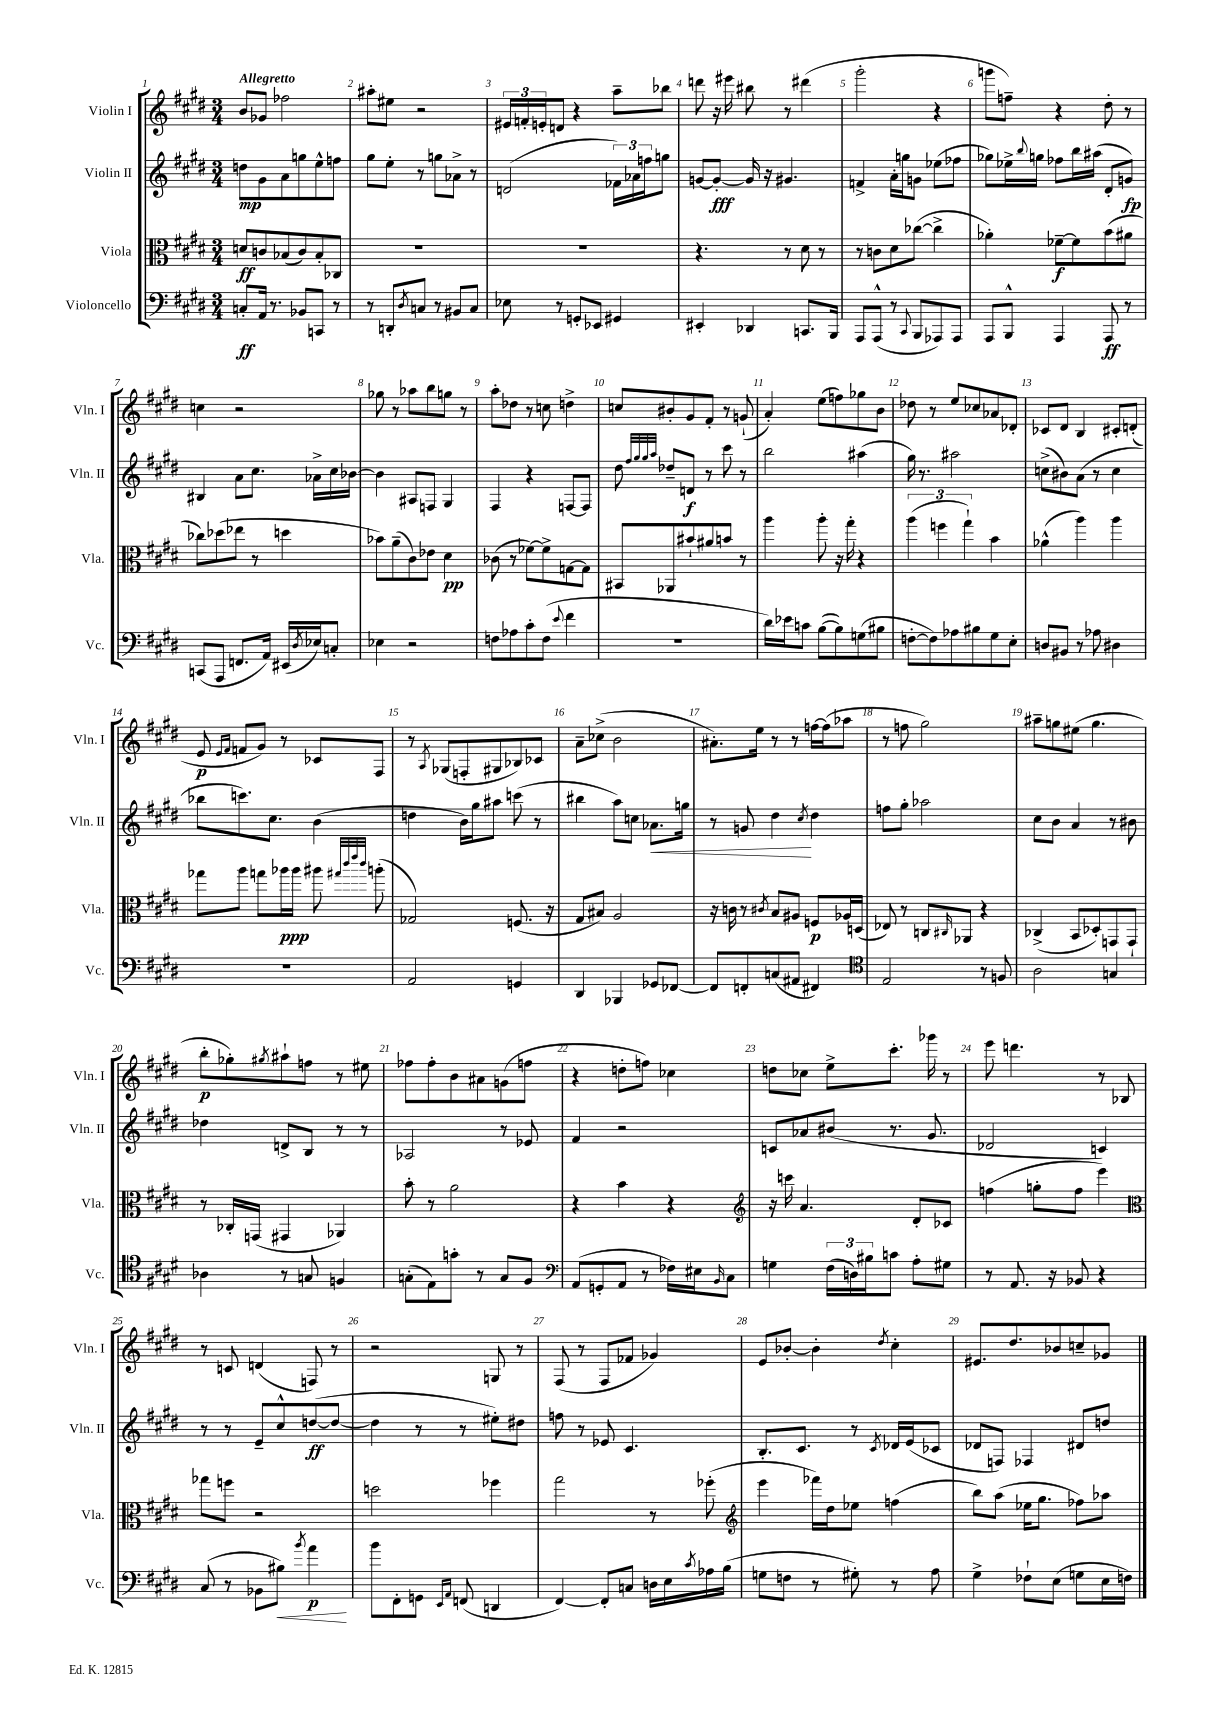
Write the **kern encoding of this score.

**kern	**dynam	**kern	**dynam	**kern	**dynam	**kern	**dynam
*part4	*part4	*part3	*part3	*part2	*part2	*part1	*part1
*staff4	*staff4	*staff3	*staff3	*staff2	*staff2	*staff1	*staff1
*I"Violoncello	*	*I"Viola	*	*I"Violin II	*	*I"Violin I	*
*I'Vc.	*	*I'Vla.	*	*I'Vln. II	*	*I'Vln. I	*
*clefF4	*	*clefC3	*	*clefG2	*	*clefG2	*
*k[f#c#g#d#]	*	*k[f#c#g#d#]	*	*k[f#c#g#d#]	*	*k[f#c#g#d#]	*
*M3/4	*	*M3/4	*	*M3/4	*	*M3/4	*
=1	=1	=1	=1	=1	=1	=1	=1
!	!	!	!	!	!	!LO:TX:a:B:t=Allegretto	!
8Cn'/L	ff	8dn/L	ff	8ddn\L	mp	8b/L	.
16AA/Jk	.	8cn/	.	8g#\	.	8g-X/J	.
8.r	.	.	.	.	.	.	.
.	.	(8B-X/	.	8a\	.	2ff-X\	.
8BB-X/L	.	8c/)	.	8ggn\	.	.	.
8CCn/J	.	8B-'/	.	8ee^^\	.	.	.
8r	.	8C-X/J	.	8ffn\J	.	.	.
=2	=2	=2	=2	=2	=2	=2	=2
8r	.	2.r	.	8gg#\L	.	8aa#X'\L	.
8DDn'/L	.	.	.	8ee'\J	.	8ee#X\J	.
8qD#/	.	.	.	.	.	.	.
8Cn/J	.	.	.	8r	.	2r	.
8r	.	.	.	8ggn\L	.	.	.
8BB#X/L	.	.	.	8a-X^\J	.	.	.
8C/J	.	.	.	8r	.	.	.
=3	=3	=3	=3	=3	=3	=3	=3
8E-X\	.	2.r	.	(2dn/	.	24e#X/LL	.
.	.	.	.	.	.	24fn'/	.
.	.	.	.	.	.	24en'/J	.
8r	.	.	.	.	.	8dn/J	.
8GGn'/L	.	.	.	.	.	4r	.
8EE-X/J	.	.	.	.	.	.	.
4GG#X/	.	.	.	24f-X\LL)	.	8aa~\L	.
.	.	.	.	24a-X\	.	.	.
.	.	.	.	24ffn\J	.	.	.
.	.	.	.	8ggn\J	.	8bb-X\J	.
=4	=4	=4	=4	=4	=4	=4	=4
4EE#X'/	.	4.r	.	[8gn/L	.	8dddn\	.
.	.	.	.	8g'/J_	fff	16r	.
.	.	.	.	.	.	16eee#X\	.
4DD-X/	.	.	.	16g/]	.	8bb#X\	.
.	.	.	.	16r	.	.	.
.	.	8r	.	4.g#X/	.	8r	.
8.CCn/L	.	8d#\	.	.	.	(4ddd#X\	.
.	.	8r	.	.	.	.	.
16BBB/Jk	.	.	.	.	.	.	.
=5	=5	=5	=5	=5	=5	=5	=5
8AAA/L	.	8r	.	4fn^/	.	2ggg#'\	.
(8AAA^^/J	.	8cn\L	.	.	.	.	.
8r	.	8d#\	.	16a'\LL	.	.	.
.	.	.	.	16ggn\J	.	.	.
8qqCC#/	.	.	.	.	.	.	.
8BBB/L	.	([8cc-X\J	.	8gn\J	.	.	.
8AAA-X/)	.	4cc-^\]	.	(8ee-X\L	.	4r	.
8AAA-/J	.	.	.	8ff-X\J	.	.	.
=6	=6	=6	=6	=6	=6	=6	=6
8AAA/L	.	4a-X'\)	.	8gg-X\L)	.	8gggn\L	.
8BBB^^/J	.	.	.	16ee-X^\L	.	8ffn~\J)	.
.	.	.	.	8qqbb/	.	.	.
.	.	.	.	16ggn\JJ	.	.	.
4AAA/	.	[8f-X~\L	f	8ff-X\L	.	4r	.
.	.	8f-\]	.	16bb\L	.	.	.
.	.	.	.	(16aa#X\JJ	.	.	.
8AAA/	ff	(8b\	.	8d#'/L	.	8dd#'\	.
8r	.	8a#X\J	.	8gn/J)	fp	8r	.
!!LO:LB:g=z
=7	=7	=7	=7	=7	=7	=7	=7
(8CCn/L	.	8cc-X\L)	.	4B#X/	.	4ccn\	.
8AAA/J	.	(8dd-X\	.	.	.	.	.
8.FFn/L	.	8ee-X\J	.	8a\L	.	2r	.
.	.	8r	.	8.cc#\J	.	.	.
16AA/Jk)	.	.	.	.	.	.	.
(16EE#X/LL	.	4ddn\	.	.	.	.	.
8qD#/	.	.	.	.	.	.	.
16E-X/J)	.	.	.	16a-X^\LL	.	.	.
8Cn'/J	.	.	.	16cc#\	.	.	.
.	.	.	.	[16b-X\JJ	.	.	.
=8	=8	=8	=8	=8	=8	=8	=8
4E-X\	.	8b-X\L)	.	4b-\]	.	8gg-X\	.
.	.	(8a~\	.	.	.	8r	.
2r	.	8c#\)	.	8A#X/L	.	8aa-X\L	.
.	.	8e-X\J	.	8Fn/J	.	8bb\	.
.	.	4d#\	pp	4G#/	.	8ggn\J	.
.	.	.	.	.	.	8r	.
=9	=9	=9	=9	=9	=9	=9	=9
8Fn\L	.	(8c-X\	.	4F#/	.	8aa'\L	.
8A-X\	.	8r	.	.	.	8dd-X\J	.
8c#'\	.	[8f-X\L)	.	4r	.	8r	.
(8F\J	.	8f-^\]	.	.	.	8ccn\	.
8qqe/	.	.	.	.	.	.	.
4f#\	.	[8Gn\	.	[8Fn/L	.	4ddn^\	.
.	.	8G\J]	.	8F/J]	.	.	.
=10	=10	=10	=10	=10	=10	=10	=10
2.r	.	8BB#X/L	.	8dd#\	.	8ccn/L	.
.	.	.	.	32qqff#/LLL	.	.	.
.	.	.	.	32qqgg#/	.	.	.
.	.	.	.	32qqgg#/	.	.	.
.	.	.	.	32qqaa/JJJ	.	.	.
.	.	8AA-X/	.	8dd-X~/L	.	8b#X'/	.
.	.	8b#X`/	.	8dn/J	f	8g#/	.
.	.	8a#X/	.	8r	.	8f#'/J	.
.	.	8bn/J	.	8ccc#\	.	8r	.
.	.	8r	.	8r	.	(8gn`/	.
=11	=11	=11	=11	=11	=11	=11	=11
16d#\LL)	.	4aa\	.	2bb\	.	4a'/)	.
16e-X\J	.	.	.	.	.	.	.
8cn\J	.	.	.	.	.	.	.
([8B\L	.	8aa'\	.	.	.	(8ee\L	.
8B\])	.	16r	.	.	.	8ffn\)	.
.	.	16gg#'\	.	.	.	.	.
(8Gn\	.	4r	.	(4aa#X\	.	8gg-X\	.
8B#X\J	.	.	.	.	.	8b\J	.
=12	=12	=12	=12	=12	=12	=12	=12
[8Fn'\L	.	(6aa\	.	16gg#\)	.	8dd-X\	.
.	.	.	.	8.r	.	.	.
8F\])	.	.	.	.	.	8r	.
.	.	6ffn\	.	.	.	.	.
8A-X\	.	.	.	2aa#X\	.	8ee/L	.
.	.	6gg#`\)	.	.	.	.	.
8B#X\	.	.	.	.	.	8cc-X/	.
8G#\	.	4b\	.	.	.	8a-X/	.
8E'\J	.	.	.	.	.	8d-X'/J	.
=13	=13	=13	=13	=13	=13	=13	=13
8Dn/L	.	(4a-X^^\	.	(8ccn^\L	.	8c-X/L	.
8BB#X/J	.	.	.	8b#X\)	.	8d#/J	.
8r	.	4aa\)	.	(8a\J	.	4B/	.
8A-X\	.	.	.	8r	.	.	.
4D#X\	.	4aa\	.	4cc\	.	8c#X'/L	.
.	.	.	.	.	.	(8dn'/J	.
!!LO:LB:g=z
=14	=14	=14	=14	=14	=14	=14	=14
2.r	.	8gg-X\L	.	8bb-X\L	.	8e/	p
.	.	.	.	.	.	16qqe/LL	.
.	.	.	.	.	.	16qqf#/JJ	.
.	.	8aa\J	.	8.cccn\)	.	8fn/L	.
.	.	8ggn\L	.	.	.	8g#/J)	.
.	.	.	.	8.cc#\J	.	.	.
.	.	16aa-X\L	ppp	.	.	8r	.
.	.	16aa-\JJ	.	.	.	.	.
.	.	8aa#X\	.	(4b\	.	8c-X/L	.
.	.	32qqgg#X/LLL	.	.	.	.	.
.	.	32qqccc#/	.	.	.	.	.
.	.	32qqeee/	.	.	.	.	.
.	.	32qqccc#/JJJ	.	.	.	.	.
.	.	(8aan'\	.	.	.	8F#/J	.
=15	=15	=15	=15	=15	=15	=15	=15
2AA/	.	2G-X/)	.	4ddn\	.	8r	.
.	.	.	.	.	.	8qA/	.
.	.	.	.	.	.	(8G-X/L	.
.	.	.	.	16b\LL)	.	8Fn'/	.
.	.	.	.	16gg#\J	.	.	.
.	.	.	.	8aa#X\J	.	8G#X/	.
4GGn/	.	(8.Fn/	.	(8cccn\	.	8B-X/)	.
.	.	.	.	8r	.	8c-X/J	.
.	.	16r	.	.	.	.	.
=16	=16	=16	=16	=16	=16	=16	=16
4DD#/	.	8G#/L	.	4bb#X\	.	8a~\L	.
.	.	8B#X/J)	.	.	.	(8cc-X^\J	.
4BBB-X/	.	2A/	.	8aa\L)	.	2b\	.
.	.	.	.	8ccn\J	.	.	.
!	!	!	!	!	!LO:HP:b	!	!
8GG-X/L	.	.	.	8.a-X\L	<	.	.
[8FF-X/J	.	.	.	.	.	.	.
.	.	.	.	16ggn\Jk	.	.	.
=17	=17	=17	=17	=17	=17	=17	=17
8FF-/L]	.	16r	.	8r	.	8.a#X'\L)	.
.	.	16cn\	.	.	.	.	.
8FFn'/	.	8r	.	8gn/	.	.	.
.	.	.	.	.	.	16ee\Jk	.
.	.	8qc#X/	.	.	.	.	.
(8Cn/	.	8B/L	.	4dd#\	.	8r	.
8AA#X/J	.	8A#X/J	.	.	.	8r	.
.	.	.	.	8qcc#/	.	.	.
4FF#X/)	.	8Fn/L	p	4dd#\	[	[16ffn\LL	.
.	.	.	.	.	.	(16ff\J]	.
.	.	16A-X/L	.	.	.	8aa-X\J	.
.	.	(16Dn/JJ	.	.	.	.	.
=18	=18	=18	=18	=18	=18	=18	=18
*clefC4	*	*	*	*	*	*	*
2E/	.	8E-X/)	.	8ffn\L	.	8r	.
.	.	8r	.	8gg#'\J	.	8ffn\	.
.	.	8Cn/L	.	2aa-X\	.	2gg#\)	.
.	.	16qqC#X/	.	.	.	.	.
.	.	8AA-X/J	.	.	.	.	.
8r	.	4r	.	.	.	.	.
8Fn/	.	.	.	.	.	.	.
=19	=19	=19	=19	=19	=19	=19	=19
2A\	.	(4C-X^/	.	8cc#\L	.	8aa#X~\L	.
.	.	.	.	8b\J	.	8ggn\	.
.	.	8BB/L	.	4a/	.	(8ee#X\J	.
.	.	8D-X'/)	.	.	.	4.gg\	.
4Gn/	.	8GGn/	.	8r	.	.	.
.	.	8GG`/J	.	8b#X\	.	.	.
!!LO:LB:g=z
=20	=20	=20	=20	=20	=20	=20	=20
4A-X\	.	8r	.	4dd-X\	.	8bb'\L	p
.	.	16C-X'/LL	.	.	.	8gg-X'\)	.
.	.	(16GGn/JJ	.	.	.	.	.
.	.	.	.	.	.	8qgg#X/	.
8r	.	4GG#X/	.	8dn^/L	.	8aa#X`\	.
8Gn/	.	.	.	8B/J	.	8ffn\J	.
4Fn/	.	4AA-X/)	.	8r	.	8r	.
.	.	.	.	8r	.	8ee#X\	.
=21	=21	=21	=21	=21	=21	=21	=21
(8Gn'\L	.	8b'\	.	2A-X/	.	8ff-X\L	.
8E\)	.	8r	.	.	.	8ff-'\	.
8gn'\J	.	2a\	.	.	.	8b\	.
8r	.	.	.	.	.	8a#X\	.
8G/L	.	.	.	8r	.	(8gn\	.
8F#/J	.	.	.	8e-X/	.	8ffn\J	.
=22	=22	=22	=22	=22	=22	=22	=22
*clefF4	*	*	*	*	*	*	*
(8AA/L	.	4r	.	4f#/	.	4r	.
8GGn'/	.	.	.	.	.	.	.
8AA/J	.	4b\	.	2r	.	8ddn'\L	.
8r	.	.	.	.	.	8ffn\J)	.
16F-X\LL)	.	4r	.	.	.	4cc-X\	.
16E#X\J	.	.	.	.	.	.	.
16qqBB/	.	.	.	.	.	.	.
8C#\J	.	.	.	.	.	.	.
=23	=23	=23	=23	=23	=23	=23	=23
*	*	*clefG2	*	*	*	*	*
4Gn\	.	16r	.	8cn/L	.	8ddn\L	.
.	.	16cccn\	.	.	.	.	.
.	.	4.a/	.	8a-X/	.	8cc-X\J	.
(24F#\LL	.	.	.	(8b#X/J	.	8ee^\L	.
24Dn\)	.	.	.	.	.	.	.
24B#X\J	.	.	.	.	.	.	.
8cn\J	.	.	.	8.r	.	8.ccc#'\J	.
8A'\L	.	8d#'/L	.	.	.	.	.
.	.	.	.	8.g#/	.	16ggg-X\	.
8G#X\J	.	8c-X/J	.	.	.	8r	.
=24	=24	=24	=24	=24	=24	=24	=24
8r	.	(4ffn\	.	2d-X/	.	8eee\	.
8.AA/	.	.	.	.	.	4.dddn\	.
.	.	8ggn'\L	.	.	.	.	.
16r	.	.	.	.	.	.	.
8BB-X/	.	8ff\J	.	.	.	.	.
4r	.	4eee\)	.	4cn/)	.	8r	.
.	.	.	.	.	.	8B-X/	.
!!LO:LB:g=z
=25	=25	=25	=25	=25	=25	=25	=25
*	*	*clefC3	*	*	*	*	*
(8C#/	.	8gg-X\L	.	8r	.	8r	.
8r	.	8ffn\J	.	8r	.	8cn/	.
8BB-X\L	.	2r	.	8e~/L	.	(4dn/	.
!	!LO:HP:b	!	!	!	!	!	!
8B#X\J)	<	.	.	8cc#^^/	.	.	.
8qb/	.	.	.	.	.	.	.
4a\	p	.	.	([8ddn/	ff	8Fn/)	.
.	.	.	.	8dd/J_	.	8r	.
.	[	.	.	.	.	.	.
=26	=26	=26	=26	=26	=26	=26	=26
8b\L	.	2ddn\	.	4dd\]	.	2r	.
8FF#'\	.	.	.	.	.	.	.
8GGn\J	.	.	.	8r	.	.	.
16qqEE/LL	.	.	.	.	.	.	.
16qqAA/JJ	.	.	.	.	.	.	.
(8FFn/	.	.	.	8r	.	.	.
4DDn/	.	4ff-X\	.	8ee#X'\L)	.	8Gn/	.
.	.	.	.	8dd#X\J	.	8r	.
=27	=27	=27	=27	=27	=27	=27	=27
[4FF#/)	.	2gg#\	.	8ffn\	.	(8F#/	.
.	.	.	.	8r	.	8r	.
8FF#'/L]	.	.	.	8e-X/	.	8F#/L	.
8Cn/J	.	.	.	4.c#/	.	8f-X/J	.
16Dn\LL	.	8r	.	.	.	4g-X/)	.
16E\	.	.	.	.	.	.	.
8qc#/	.	.	.	.	.	.	.
16A-X\	.	(8ff-X'\	.	.	.	.	.
(16B\JJ	.	.	.	.	.	.	.
=28	=28	=28	=28	=28	=28	=28	=28
*	*	*clefG2	*	*	*	*	*
8Gn\L	.	4eee\	.	8.B'/L	.	8e/L	.
8Fn\J	.	.	.	.	.	[8b-X'/J	.
.	.	.	.	8.c#/J	.	.	.
8r	.	16fff-X\LL)	.	.	.	4b-'\]	.
.	.	16dd#\J	.	.	.	.	.
8G#X'\)	.	8ee-X\J	.	8r	.	.	.
.	.	.	.	8qc#/	.	8qdd#/	.
8r	.	(4ffn\	.	16d-X/LL	.	4cc#'\	.
.	.	.	.	(16e/J	.	.	.
8A\	.	.	.	8c-X/J	.	.	.
=29	=29	=29	=29	=29	=29	=29	=29
4G#^\	.	8bb\L)	.	8d-X/L	.	8.e#X/L	.
.	.	(8aa\J	.	8Fn/J)	.	.	.
.	.	.	.	.	.	8.dd#/	.
8F-X`\L	.	16ee-X\KL	.	4F-X/	.	.	.
.	.	8.gg#\J	.	.	.	.	.
(8E\J	.	.	.	.	.	8b-X/	.
8Gn\L	.	8ff-X\L)	.	8d#X/L	.	8ccn~/	.
16E\L	.	8aa-X\J	.	8ddn/J	.	8g-X/J	.
16Fn\JJ)	.	.	.	.	.	.	.
==	==	==	==	==	==	==	==
*-	*-	*-	*-	*-	*-	*-	*-
